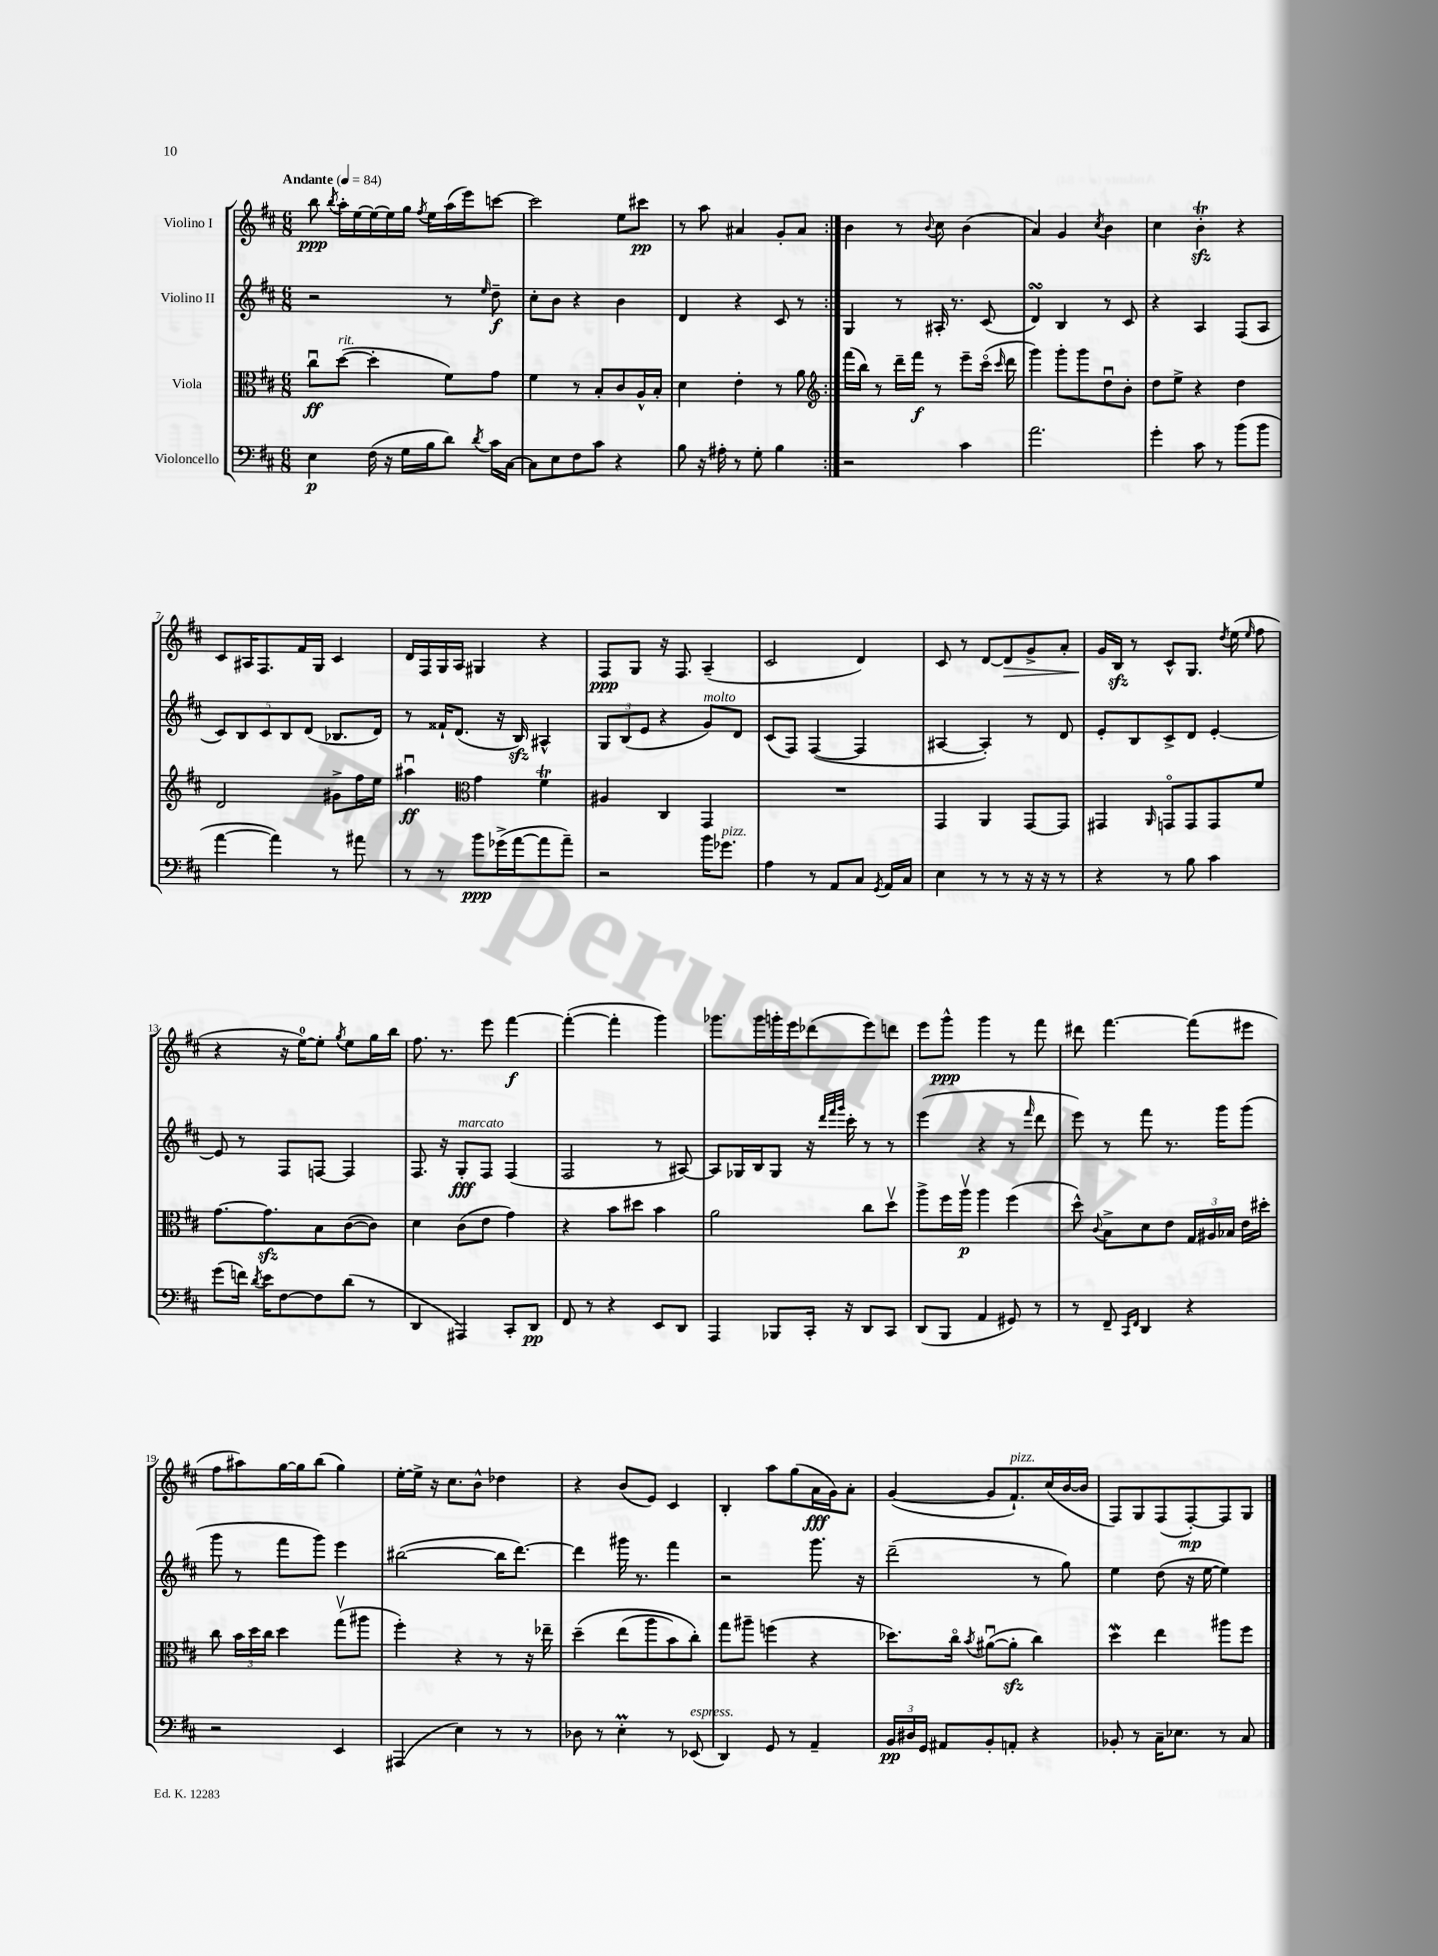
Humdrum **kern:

**kern	**dynam	**kern	**dynam	**kern	**dynam	**kern	**dynam
*part4	*part4	*part3	*part3	*part2	*part2	*part1	*part1
*staff4	*staff4	*staff3	*staff3	*staff2	*staff2	*staff1	*staff1
*I"Violoncello	*	*I"Viola	*	*I"Violino II	*	*I"Violino I	*
*clefF4	*	*clefC3	*	*clefG2	*	*clefG2	*
*k[f#c#]	*	*k[f#c#]	*	*k[f#c#]	*	*k[f#c#]	*
*M6/8	*	*M6/8	*	*M6/8	*	*M6/8	*
*MM84	*	*MM84	*	*MM84	*	*MM84	*
=1	=1	=1	=1	=1	=1	=1	=1
!	!	!	!	!	!	!LO:TX:a:B:t=Andante	!
4E\	p	8cc#u\L	ff	2r	.	8bb\	ppp
.	.	.	.	.	.	8qbb/	.
!	!	!LO:TX:a:i:t=rit.	!	!	!	!	!
.	.	([8dd\J	.	.	.	16aa'\LL	.
.	.	.	.	.	.	[16ee\	.
(16F#\	.	4dd'\]	.	.	.	16ee\_	.
16r	.	.	.	.	.	16ee\]	.
16G\LL	.	.	.	.	.	16gg\JJ	.
.	.	.	.	.	.	8qff#/	.
16B\J	.	.	.	.	.	16ee\LL	.
8d\J)	.	8f#\L)	.	8r	.	(16aa\	.
.	.	.	.	.	.	16eee\J)	.
8qd/	.	.	.	16qqee/	.	.	.
16c#\LL	.	8g\J	.	8dd~\	f	[8cccn\J	.
[16C#\JJ	.	.	.	.	.	.	.
=2	=2	=2	=2	=2	=2	=2	=2
8C#\L]	.	4f#\	.	8cc#'\L	.	2ccc\]	.
8E\	.	.	.	8b\J	.	.	.
8F#\	.	8r	.	4r	.	.	.
8c#\J	.	8B'/L	.	.	.	.	.
4r	.	8c#/	.	4b\	.	8ee\L	.
.	.	16A^^/L	.	.	.	8ccc#X\J	pp
.	.	16B'/JJ	.	.	.	.	.
=3	=3	=3	=3	=3	=3	=3	=3
8B\	.	4d\	.	4d/	.	8r	.
16r	.	.	.	.	.	8aa\	.
16A#X'\	.	.	.	.	.	.	.
8r	.	4e'\	.	4r	.	4a#X/	.
8G'\	.	.	.	.	.	.	.
4B\	.	8r	.	8c#/	.	8g'/L	.
.	.	8a\	.	8r	.	8a#/J	.
=4:|!	=4:|!	=4:|!	=4:|!	=4:|!	=4:|!	=4:|!	=4:|!
*	*	*clefG2	*	*	*	*	*
2r	.	(16fff#\LL	.	4G/	.	4b\	.
.	.	16bb\JJ)	.	.	.	.	.
.	.	8r	.	.	.	.	.
.	.	16ddd~\LL	.	8r	.	8r	.
.	.	16fff#\JJ	f	.	.	.	.
.	.	.	.	.	.	8qqb/	.
.	.	8r	.	16A#X'/	.	8cc#\	.
.	.	.	.	8.r	.	.	.
4c#\	.	8eee~\L	.	.	.	(4b\	.
.	.	(16ccc#\Jk	.	(8c#/	.	.	.
.	.	16qqccc#/	.	.	.	.	.
.	.	16ddd\	.	.	.	.	.
=5	=5	=5	=5	=5	=5	=5	=5
2.a\	.	4ggg\)	.	4dsSSs/)	.	4a/)	.
.	.	8ggg'\L	.	4B/	.	4g/	.
.	.	8ggg\	.	.	.	.	.
.	.	.	.	.	.	8qcc#/	.
.	.	8ddu\	.	8r	.	4b\	.
.	.	8b'\J	.	8c#/	.	.	.
=6	=6	=6	=6	=6	=6	=6	=6
4g'\	.	8dd\L	.	4r	.	4cc#\	.
.	.	8ee^\J	.	.	.	.	.
8c#\	.	4r	.	4A/	.	4bzzT'\	.
8r	.	.	.	.	.	.	.
(8b\L	.	4dd\	.	(8F#/L	.	4r	.
8b\J	.	.	.	8A/J	.	.	.
!!LO:LB:g=z
=7	=7	=7	=7	=7	=7	=7	=7
[4a\	.	2d/	.	10c#/L)	.	8c#/L	.
.	.	.	.	10B/	.	.	.
.	.	.	.	.	.	16A#X/K	.
.	.	.	.	.	.	8.F#/	.
.	.	.	.	10c#/	.	.	.
4a\])	.	.	.	.	.	.	.
.	.	.	.	10B/	.	.	.
.	.	.	.	.	.	16f#/L	.
.	.	.	.	(10d/J	.	.	.
.	.	.	.	.	.	16G/JJ	.
8r	.	8g#X^\L	.	8.B-X/L	.	4c#/	.
8a#X\	.	16ff#\L	.	.	.	.	.
.	.	16ee\JJ	.	16d/Jk)	.	.	.
=8	=8	=8	=8	=8	=8	=8	=8
8r	.	4aa#Xu\	ff	8r	.	16d/LL	.
.	.	.	.	.	.	16F#/	.
8r	.	.	.	16f##X`/KL	.	16G/	.
.	.	.	.	(8.d/J	.	16A/JJ	.
*	*	*clefC3	*	*	*	*	*
8b\L	ppp	4g\	.	.	.	4G#X/	.
(16g-X^\L	.	.	.	16r	.	.	.
[16a\J	.	.	.	16Bzz/)	.	.	.
8a\]	.	4f#t\	.	4A#X^^/	.	4r	.
8a~\J)	.	.	.	.	.	.	.
=9	=9	=9	=9	=9	=9	=9	=9
2r	.	4A#X/	.	12G/L	.	8F#/L	ppp
.	.	.	.	(12B/	.	.	.
.	.	.	.	.	.	8G/J	.
.	.	.	.	12e/J	.	.	.
.	.	4C#/	.	4r	.	16r	.
.	.	.	.	.	.	8.F#/	.
!	!	!	!	!LO:TX:a:i:t=molto	!	!	!
16b\KL	.	4GG/	.	8g/L)	.	(4A~/	.
!LO:TX:a:i:t=pizz.	!	!	!	!	!	!	!
8.g-X\J	.	.	.	.	.	.	.
.	.	.	.	8d/J	.	.	.
=10	=10	=10	=10	=10	=10	=10	=10
4A\	.	2.r	.	(8c#/L	.	2c#/	.
.	.	.	.	8F#/J)	.	.	.
8r	.	.	.	([4F#/	.	.	.
8AA/L	.	.	.	.	.	.	.
8C#/J	.	.	.	4F#/]	.	4d/)	.
8qGG/	.	.	.	.	.	.	.
16AA/LL	.	.	.	.	.	.	.
16C#/JJ	.	.	.	.	.	.	.
=11	=11	=11	=11	=11	=11	=11	=11
4E\	.	4GG/	.	[4A#X/	.	8c#/	.
.	.	.	.	.	.	8r	.
8r	.	4AA/	.	4A#'/])	.	[8d/L	.
!	!	!	!	!	!	!	!LO:HP:b
8r	.	.	.	.	.	8d/]	>
16r	.	[8GG/L	.	8r	.	8g^/	.
16r	.	.	.	.	.	.	.
8r	.	8GG/J]	.	8d/	.	8a'/J	.
=12	=12	=12	=12	=12	=12	=12	=12
4r	.	4GG#X/	.	8e'/L	.	16g/LL	.
.	.	.	.	.	.	16Bzz/JJ	]
.	.	.	.	8B/	.	8r	.
.	.	16qqAA/	.	.	.	.	.
8r	.	8GGn/L	.	8c#^/	.	8c#^^/L	.
8B\	.	8GG/	.	8d/J	.	8.G/J	.
4c#\	.	8GG/	.	[4e'/	.	.	.
.	.	.	.	.	.	8qdd/	.
.	.	.	.	.	.	(16ee\	.
.	.	.	.	.	.	16qqee/	.
.	.	8f#/J	.	.	.	8ff#\	.
!!LO:LB:g=z
=13	=13	=13	=13	=13	=13	=13	=13
(8g\L	.	[8.g\L	.	8e/]	.	4r	.
16fn\Jk)	.	.	.	8r	.	.	.
8qd/	.	.	.	.	.	.	.
16e\KL	.	8.gzz\]	.	.	.	.	.
[8F#\	.	.	.	8F#/L	.	16r	.
.	.	.	.	.	.	[16ee\KL)	.
8F#\]	.	8B\	.	[8Fn/J	.	8ee'\J]	.
.	.	.	.	.	.	8qgg/	.
(8d\J	.	([8c#\	.	4F/]	.	8ee\L	.
8r	.	8c#\J])	.	.	.	16gg\L	.
.	.	.	.	.	.	16bb\JJ	.
=14	=14	=14	=14	=14	=14	=14	=14
4DD/	.	4d\	.	8.F#/	.	8.ff#\	.
.	.	.	.	16r	.	8.r	.
!	!	!	!	!LO:TX:a:i:t=marcato	!	!	!
4AAA#X/)	.	(8c#\L	.	8G'/L	fff	.	.
.	.	8e\J	.	8F#/J	.	8eee\	.
8CC#'/L	.	4g\)	.	(4F#/	.	[4fff#\	f
8DD/J	pp	.	.	.	.	.	.
=15	=15	=15	=15	=15	=15	=15	=15
8FF#/	.	4r	.	2F#/	.	(4fff#'\_	.
8r	.	.	.	.	.	.	.
4r	.	8b\L	.	.	.	4fff#'\]	.
.	.	8dd#X\J	.	.	.	.	.
8EE/L	.	4b\	.	8r	.	4ggg\)	.
8DD/J	.	.	.	[8A#X/)	.	.	.
=16	=16	=16	=16	=16	=16	=16	=16
4AAA/	.	2a\	.	8A#/L]	.	8.ggg-X\L	.
.	.	.	.	16G-X/L	.	.	.
.	.	.	.	16B/J	.	16ggg-\L	.
8BBB-X/L	.	.	.	8G-/J	.	16gggn'\	.
.	.	.	.	.	.	16eee\J	.
16CC#'/Jk	.	.	.	16r	.	(8ddd-X\	.
.	.	.	.	32qqddd/LLL	.	.	.
.	.	.	.	32qqfff#/	.	.	.
.	.	.	.	32qqggg/JJJ	.	.	.
16r	.	.	.	16ccc#'\	.	.	.
8DD/L	.	8cc#\L	.	8r	.	8eee\)	.
8CC#/J	.	8ddv\J	.	8r	.	8dddn\J	.
=17	=17	=17	=17	=17	=17	=17	=17
(8DD/L	.	8aa^\L	.	(4eee\	.	8eee\L	.
8BBB/J	.	16ff#\L	.	.	.	8ggg^^\J	ppp
.	.	16aav\JJ	p	.	.	.	.
4AA/	.	4aa\	.	4r	.	4ggg\	.
8GG#X/)	.	(4ff#\	.	8r	.	8r	.
.	.	.	.	16qqfff#/	.	.	.
8r	.	.	.	8ddd\	.	8fff#\	.
=18	=18	=18	=18	=18	=18	=18	=18
8r	.	8dd^^\)	.	8eee\)	.	8ddd#X\	.
.	.	8qqc#/	.	.	.	.	.
8FF#~/	.	8B^\L	.	8r	.	[4.fff#\	.
16qqCC#/LL	.	.	.	.	.	.	.
16qqFF#/JJ	.	.	.	.	.	.	.
4DD/	.	8d\	.	8fff#\	.	.	.
.	.	8e\J	.	8.r	.	.	.
4r	.	24G/LL	.	.	.	(8fff#\L]	.
.	.	24A#X/	.	.	.	.	.
.	.	.	.	16ggg\KL	.	.	.
.	.	24B-X/JJ	.	.	.	.	.
.	.	16e\LL	.	(8ggg\J	.	8eee#X\J	.
.	.	16dd#X'\JJ	.	.	.	.	.
!!LO:LB:g=z
=19	=19	=19	=19	=19	=19	=19	=19
2r	.	8cc#\	.	8ggg\	.	8ff#\L	.
.	.	24b\LL	.	8r	.	8aa#X\)	.
.	.	24dd\	.	.	.	.	.
.	.	24cc#\JJ	.	.	.	.	.
.	.	4dd\	.	8fff#\L	.	[16gg\L	.
.	.	.	.	.	.	16gg\J]	.
.	.	.	.	8ggg\J)	.	(8bb\J	.
4EE/	.	(8ggv\L	.	4eee\	.	4gg\)	.
.	.	8aa#X\J	.	.	.	.	.
=20	=20	=20	=20	=20	=20	=20	=20
(4AAA#X/	.	4ff#'\)	.	([2bb#X\	.	[16ee'\LL	.
.	.	.	.	.	.	16ee^\JJ]	.
.	.	.	.	.	.	16r	.
.	.	.	.	.	.	8.cc#\L	.
4E\)	.	4r	.	.	.	.	.
.	.	.	.	.	.	8b^^\J	.
8r	.	8r	.	16bb#\KL]	.	4dd-X\	.
.	.	.	.	[8.ddd\J)	.	.	.
8r	.	16r	.	.	.	.	.
.	.	16ee-X~\	.	.	.	.	.
=21	=21	=21	=21	=21	=21	=21	=21
8D-X\	.	(4dd~\	.	4ddd\]	.	4r	.
8r	.	.	.	.	.	.	.
4EM'\	.	(8ee\L	.	16ggg#X\	.	(8b/L	.
.	.	.	.	8.r	.	.	.
.	.	8aa\	.	.	.	8e/J)	.
8r	.	8b\)	.	4fff#\	.	4c#/	.
!LO:TX:a:i:t=espress.	!	!	!	!	!	!	!
(8EE-X/	.	8cc#'\J)	.	.	.	.	.
=22	=22	=22	=22	=22	=22	=22	=22
4DD/)	.	8gg\L	.	2r	.	4B'/	.
.	.	8aa#X~\J	.	.	.	.	.
8GG/	.	(4ffn\	.	.	.	8aa\L	.
8r	.	.	.	.	.	(8gg\	.
4AA~/	.	4r	.	8.ggg\	.	16a\L	fff
.	.	.	.	.	.	16g\J)	.
.	.	.	.	.	.	8a'\J	.
.	.	.	.	16r	.	.	.
=23	=23	=23	=23	=23	=23	=23	=23
24BB/LL	pp	8.dd-X\L)	.	(2ddd~\	.	([4g/	.
24D#X/	.	.	.	.	.	.	.
24GG/JJ	.	.	.	.	.	.	.
8AA#X/L	.	.	.	.	.	.	.
.	.	16cc#\Jk	.	.	.	.	.
.	.	8qb/	.	.	.	.	.
8BB'/	.	([8a#Xu\L	.	.	.	8g/L]	.
!	!	!	!	!	!	!LO:TX:a:i:t=pizz.	!
8AAn'/J	.	8a#zz'\J]	.	.	.	8.f#`/)	.
4r	.	4cc#\)	.	8r	.	.	.
.	.	.	.	.	.	(16cc#/L	.
.	.	.	.	8gg\)	.	[16b/	.
.	.	.	.	.	.	16b/JJ]	.
=24	=24	=24	=24	=24	=24	=24	=24
8BB-X'/	.	4ddw\	.	4ee\	.	8F#/L)	.
8r	.	.	.	.	.	8G/	.
16C#~\KL	.	4ee\	.	(8dd\	.	(8F#/	.
8.E-X\J	.	.	.	.	.	.	.
.	.	.	.	16r	.	[8F#'/)	mp
.	.	.	.	[16ee\	.	.	.
8r	.	8aa#X\L	.	4ee\])	.	8F#/]	.
8C#/	.	8ff#\J	.	.	.	8G/J	.
==	==	==	==	==	==	==	==
*-	*-	*-	*-	*-	*-	*-	*-
